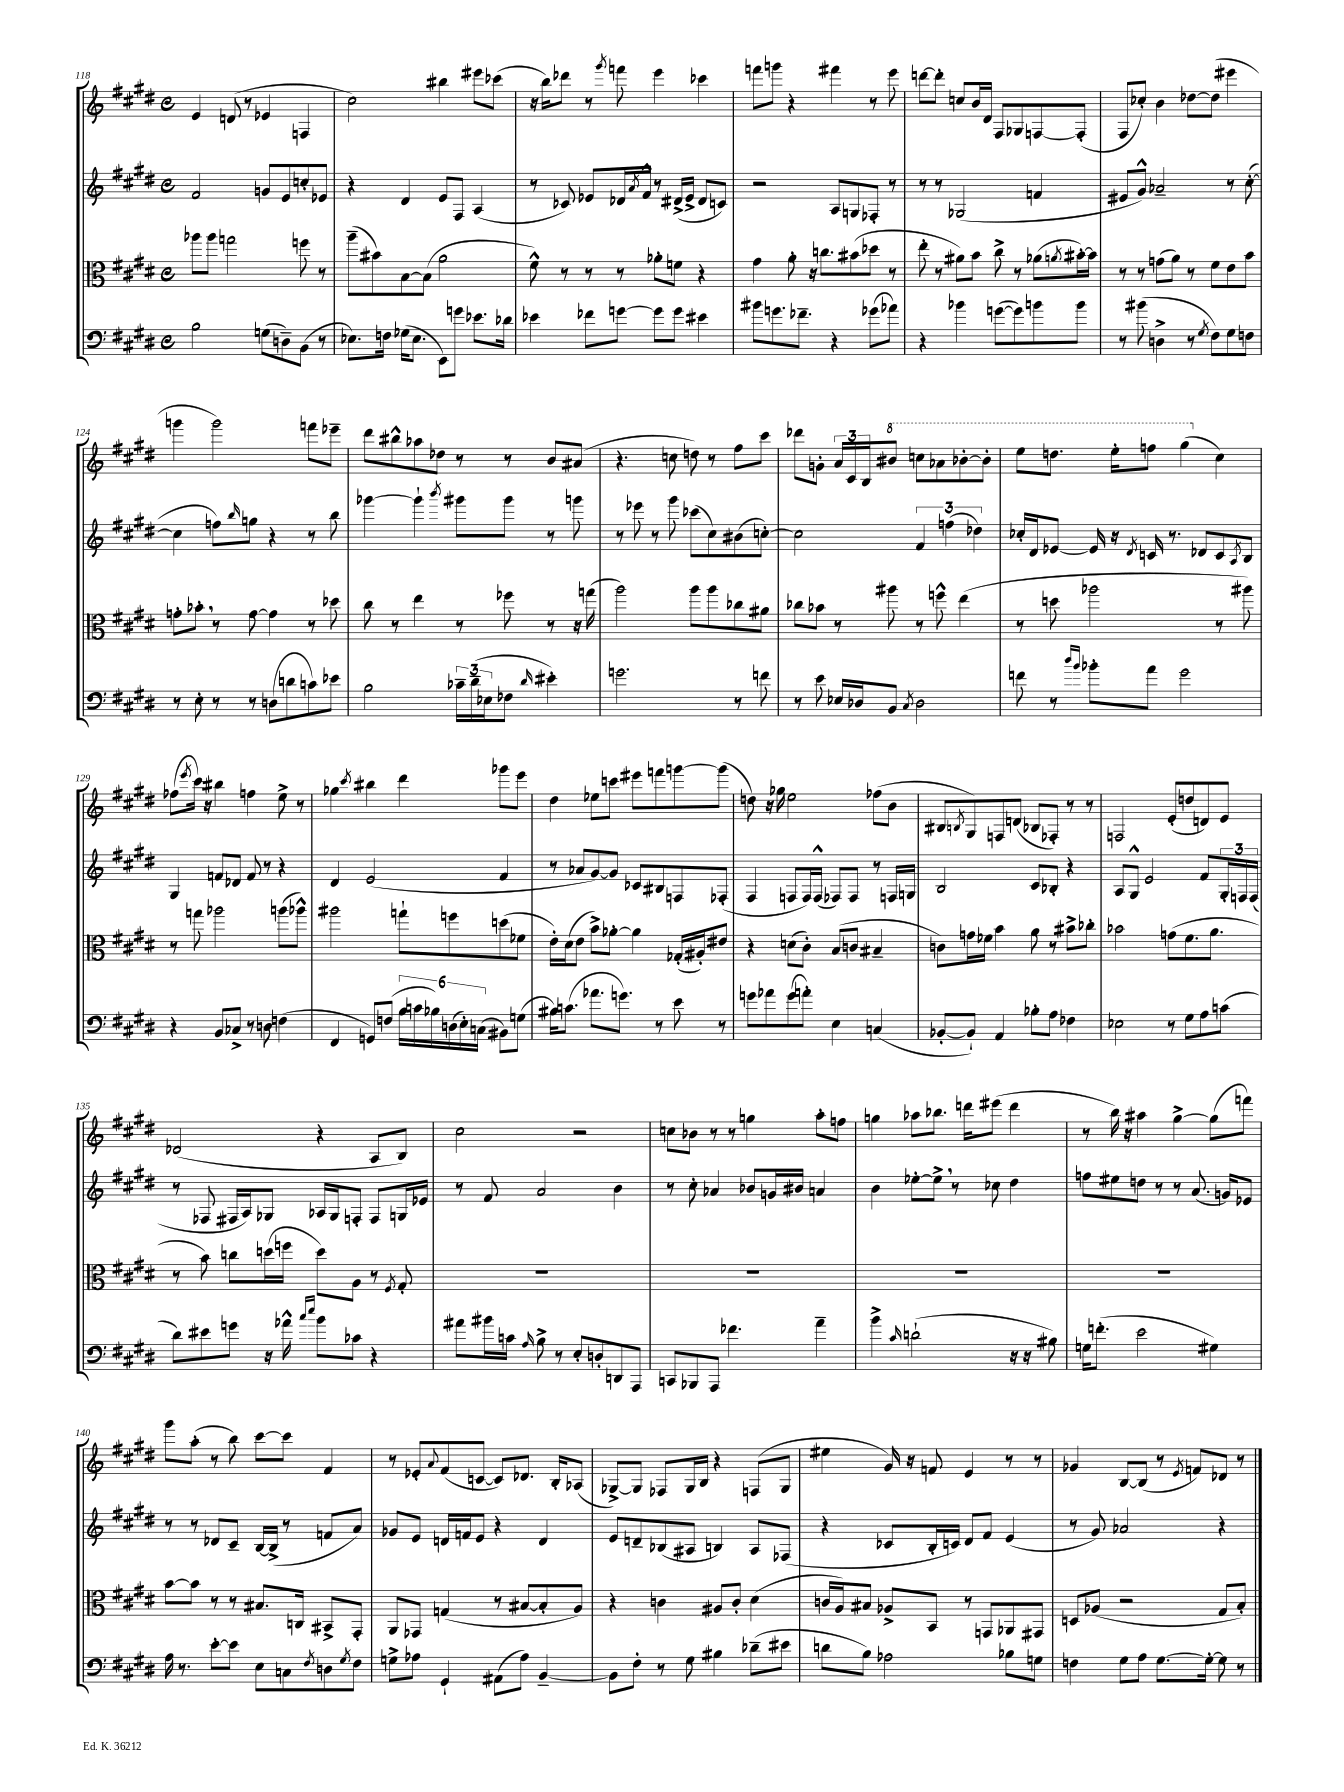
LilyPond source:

<<
\new StaffGroup <<
\new Staff = "s0" {
    \clef treble \key e \major \defaultTimeSignature \time 4/4
    e'4 d'8( r8 ees'4 f4 |
    cis''2) bis''4 eis'''8 ces'''8( |
    r16 b''16) des'''8 r8 \acciaccatura { gis'''8 } f'''8 e'''4 ces'''4 |
    f'''8 g'''8 r4 fis'''4 r8 e'''8 |
    d'''8~ d'''8-. c''8 b'16 dis'16 fis8 ges8 f8~ f8-.( |
    fis8 ces''8-.) b'4 des''8~ des''8( eis'''4 |
    g'''4 g'''2) f'''8 ees'''8-- |
    dis'''8 bis''8-^ aes''8 des''8 r8 r8 b'8 ais'8( |
    r4. c''8 d''8) r8 fis''8 cis'''8 |
    des'''8 g'8-. \tuplet 3/2 { a'16 cis'16 b16 } \ottava #1 bis''8 c'''8 aes''8 bes''8~-. bes''8-. |
    e'''8 d'''8. e'''16-. f'''8 gis'''4( \ottava #0 cis''4) |
    fes''8( \acciaccatura { e'''8 } cis'''16) r16 bis''4 f''4 e''8-> r8 |
    ges''4 \acciaccatura { cis'''8 } bis''4 dis'''4 ges'''8 e'''8 |
    dis''4 ees''8 c'''8 eis'''8 f'''8 g'''8~ g'''8( |
    d''8) r16 ges''16 e''2 fes''8( b'8 |
    bis8 \acciaccatura { b8 } gis8) f8 d'8( bes8 fes8-.) r8 r8 |
    f2 e'8-.( d''8 d'8) e'8 |
    des'2( r4 a8 b8) |
    cis''2 r2 |
    c''8 bes'8 r8 r8 g''4 a''8-. f''8 |
    g''4 aes''8 bes''8. d'''16 eis'''8( d'''4 |
    r8 b''16) r16 ais''4 gis''4~-> gis''8( f'''8) |
    gis'''8 a''8-.( r8 b''8) cis'''8~ cis'''8 fis'4 |
    r8 ees'8-. \appoggiatura { a'8 } fis'8( c'8~ c'8) des'8. b16-. aes8( |
    ges8~->) ges8 fes8 ges16 b16 r4 f8( ges8 |
    eis''4 gis'16) r16 f'8 e'4 r8 r8 |
    ges'4 b8~ b8( r8 \acciaccatura { e'8 } f'8) des'8 r8 \bar "|." |
}
\new Staff = "s1" {
    \clef treble \key e \major \defaultTimeSignature \time 4/4
    fis'2 g'8 e'8 c''8-. ees'8 |
    r4 dis'4 e'8 fis8 a4( |
    r8 ces'8) ees'8 des'16 \acciaccatura { a'8 } fis'16-^ r8 dis'16->( ees'16-> dis'8 c'8) |
    r2 a8 g8 fes8-. r8 |
    r8 r8 ges2( f'4 |
    eis'8 gis'8-^) aes'2-- r8 cis''8~-.( |
    cis''4 f''8) \grace { b''16 } g''8 r4 r8 b''8 |
    ges'''4~ ges'''4-! \acciaccatura { b'''8 } gis'''8 gis'''8 r8 g'''8 |
    r8 ees'''8 r8 gis'''8 ces'''8( cis''8) bis'8( c''8~-.) |
    c''2 \tuplet 3/2 { fis'4 f''4( des''4) } |
    ces''16-. dis'16 ees'8~ ees'16 r16 \acciaccatura { dis'8 } c'16 r8. des'8 c'8 \acciaccatura { a8 } b8 |
    gis4 f'8 des'8 f'8 r8 r4 |
    dis'4 e'2( fis'4 |
    r8 aes'8 gis'8~) gis'8 ces'8 bis8 f8 fes8-.( |
    fis4 f8 f16) f16-^( fes8) fes8 r8 f16 g16 |
    b2 cis'8 bes8-. r4 |
    a8 gis8-^ e'2 fis'8 \tuplet 3/2 { gis16-. f16 f16( } |
    r8 fes8 fis16 a16) ges8 aes16 ges16 f8-. f8 g16 ees'16 |
    r8 fis'8 a'2 b'4 |
    r8 cis''8-. aes'4 bes'8 g'16 bis'16 a'4 |
    b'4 ees''8~-. ees''8-> \breathe r8 ces''8 dis''4 |
    f''8 eis''8 d''8 r8 r8 a'8.( g'16) ees'8 |
    r8 r8 des'8 cis'8-- b16~ b16->( r8 f'8 a'8) |
    ges'8 e'8 d'16 f'16 e'8 r4 d'4 |
    e'8 d'8-- bes8( ais8 b4) ais8 fes8( |
    r4 ces'8 b16-. c'16) dis'8 fis'8 e'4( |
    r8 gis'8) aes'2 r4 \bar "|." |
}
\new Staff = "s2" {
    \clef alto \key e \major \defaultTimeSignature \time 4/4
    aes''8 aes''8 g''2 f''8 r8 |
    a''8--( bis'8) b8~ b8( a'2 |
    fis'8-^) r8 r8 r8 aes'8-. f'8 r4 |
    gis'4 a'8-. r16 c''8. bis'8( des''8 r8 |
    e''8-. r8 ais'8) b'8 cis''8-> r8 aes'8( \acciaccatura { a'8 } bis'16~-.) bis'16 |
    r8 r8 g'8( a'8) r8 fis'8 e'8 b'8 |
    g'8-. bes'8-. \breathe r8 g'8~ g'4 r8 des''8 |
    cis''8 r8 e''4 r8 fes''8 r8 r16 g''16( |
    a''2) a''8 a''8 ces''8 ais'8 |
    ces''8 bes'8 r8 ais''8 r8 f''8-^ e''4( |
    r8 d''8 aes''2 r8 ais''8) |
    r8 g''8 aes''2 a''8( aes''8-^) |
    ais''2 g''8-! f''8 d''8( fes'8 |
    e'16-.) dis'16( e'8 b'8->) aes'8~-. aes'4 ges16-.( ais16-.) eis'8 |
    r4 d'8( cis'8-.) b8( c'8 bis4-- |
    c'8) g'16 fes'16 b'4 a'8 r8 bis'8-> ces''8-. |
    bes'2 g'8( fis'8. a'8. |
    r8 b'8) c''8 d''16( f''16 d''8) a8 r8 \acciaccatura { fis8 } gis8-. |
    R1 |
    R1 |
    R1 |
    R1 |
    b'8~ b'8 r8 r8 bis8. c16 bis,8-> gis,8-. |
    a,8 ges,8 g4( r8 bis8~ bis8-. a8) |
    r4 c'4 ais8 c'8-. dis'4( |
    c'16 a16) bis8 aes8-> b,8 r8 g,8 aes,8 gis,8 |
    d8 aes8( r2 gis8 b8-.) \bar "|." |
}
\new Staff = "s3" {
    \clef bass \key e \major \defaultTimeSignature \time 4/4
    b2 g8( d8--) b,8( r8 |
    ees8.) f16 ges16( ees8. e,8) g'8 ees'8. des'16 |
    ees'4 fes'8 g'8~ g'8 g'8 eis'4 |
    bis'8 g'8. fes'8.-- r4 ges'8( aes'8) |
    r4 bes'4 g'8~( g'8) b'8 b'8 |
    r8 bis'8( d4-> r8 \acciaccatura { gis8 } fis8) gis8 f8 |
    r8 e8-. r8 r8 d8( d'8 c'8) ees'8 |
    b2 \tuplet 3/2 { ces'16-- dis'16--( ees16 } fes8 \grace { dis'16 } eis'4-.) |
    g'2. r8 f'8 |
    r8 e'8 ees16 des16 b,8 \acciaccatura { cis8 } des2 |
    f'8 r8 \grace { dis''16 b'16 } bes'8-. a'8 gis'2 |
    r4 b,8 ces8-> r8 d8 f4( |
    fis,4 g,8) f8( \tuplet 6/4 { b16 c'16 bes16) d16( e16-.) c16( } bis,8) g8( |
    bis16) c'8.( aes'8. g'8.) r8 e'8 r8 |
    g'8 aes'8 g'8( a'8-.) e4 c4( |
    bes,8~-. bes,8-!) a,4 bes8-. a8 fes4 |
    ees2 r8 gis8 a8 c'8( |
    dis'8) eis'8 g'8 r16 aes'16-^ \grace { cis''16 e''16 } b'8 ces'8 r4 |
    ais'8 bis'16 c'16 \grace { a16 } b8-> r8 e8-. d8-. d,8 a,,8 |
    c,8 bes,,8 a,,8 fes'4. a'4-- |
    b'4-> \grace { cis'16 } d'2-!( r16 r16 bis8) |
    g16 f'8.-.( e'2 gis4) |
    a16 r8. e'8~-. e'8 e8 c8 \acciaccatura { fis8 } d8 \acciaccatura { gis8 } fis8 |
    g8-> aes8 gis,4-! ais,8( aes8) b,4~-- |
    b,8 fis8-. r8 gis8 bis4 des'8--( eis'8 |
    d'8 b8) aes2 bes8 g8 |
    f4 gis8 a8 gis8.~ gis16~-. gis8 r8 \bar "|." |
}
>>
>>
\layout { \context { \Score currentBarNumber = #118 } }
